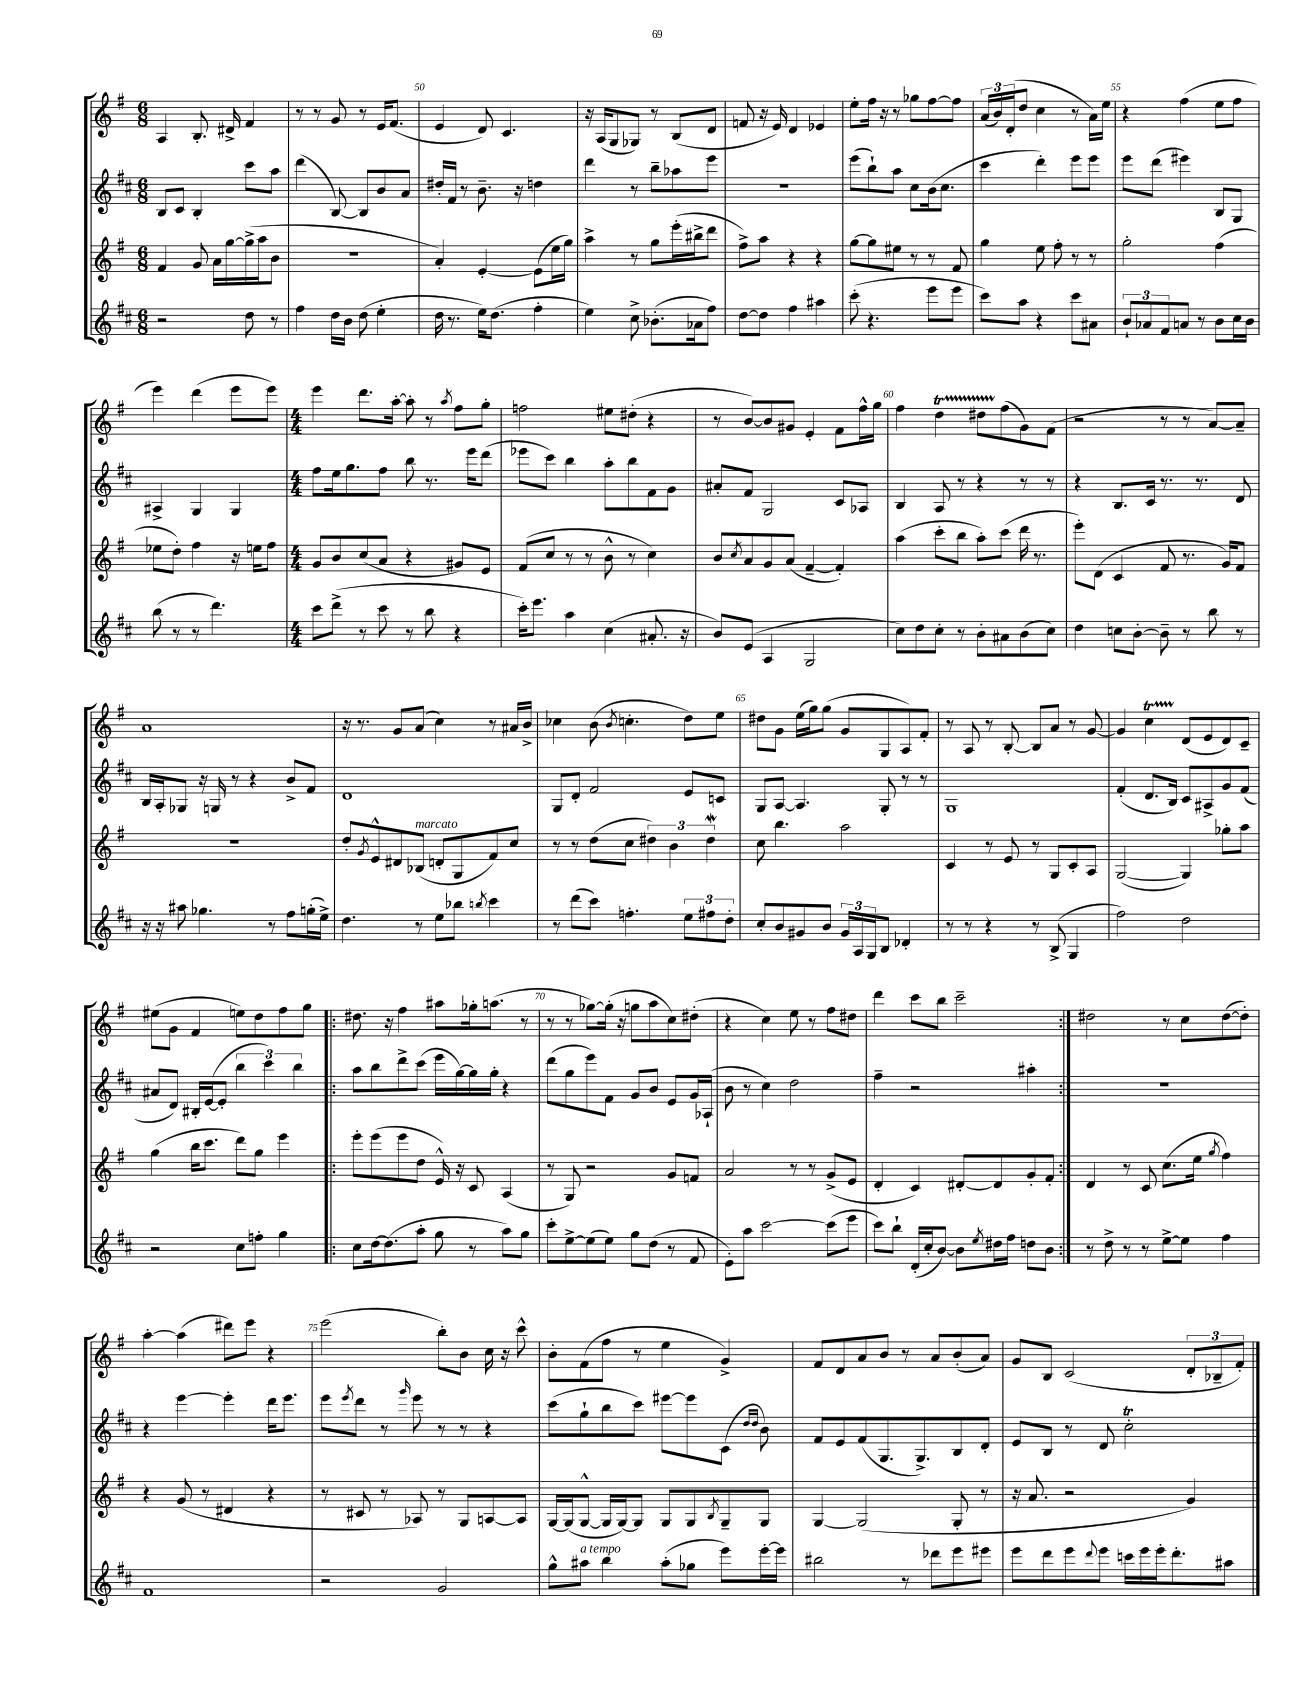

**kern	**kern	**kern	**kern
*part4	*part3	*part2	*part1
*staff4	*staff3	*staff2	*staff1
*clefG2	*clefG2	*clefG2	*clefG2
*k[f#c#]	*k[f#]	*k[f#c#]	*k[f#]
*M6/8	*M6/8	*M6/8	*M6/8
=48	=48	=48	=48
2r	4f#/	8B/L	4A/
.	.	8c#/J	.
.	8g/	4B'/	8.B'/
.	16a\LL	.	.
.	[16gg\	.	16d#X^/
8dd\	(16gg^\]	8ccc#\L	4f#/
.	16aa\J	.	.
8r	8b\J	8aa\J	.
=49	=49	=49	=49
4ff#\	2.r	(4ddd\	8r
.	.	.	8r
16dd\LL	.	[8B/)	8g/
16b\JJ	.	.	.
(8dd\	.	8B/L]	8r
4ee'\	.	8b/	16e/KL
.	.	.	(8.f#/J
.	.	8a/J	.
=50	=50	=50	=50
16dd\	4a'/)	16dd#X'/LL	4e/
8.r	.	16f#/JJ	.
.	.	8r	.
16ee\KL)	[4e'/	8.b~\	8d/)
(8.dd\J	.	.	.
.	.	.	4.c/
.	.	16r	.
4ff#'\	(8e\L]	4ddn\	.
.	16ee\L	.	.
.	16gg\JJ)	.	.
=51	=51	=51	=51
4ee\)	4aa^\	4ddd\	16r
.	.	.	(16A/KL
.	.	.	8G/
8cc#^\	8r	8r	8G-X/J)
(8.b-X'\L	8gg\L	8bb~\L	8r
.	(16eee'\L	8aa-X\	(8B/L
16a-X\k	16bb#X^\J	.	.
8ff#\J)	8ddd\J	8eee\J	8d/J
=52	=52	=52	=52
[8dd\L	8ff#^\L)	2.r	8fn/
8dd\J]	8aa\J	.	16r
.	.	.	16e/)
4ff#\	4r	.	4d/
4aa#X\	4r	.	4e-X/
=53	=53	=53	=53
(8ccc#'\	[8gg\L	(8eee\L	8ee'\L
4.r	8gg\]	8bb`\)	16ff#\Jk
.	.	.	16r
.	8ee#X\J	8aa\J	8r
.	8r	8cc#\L	8gg-X\L
8eee\L	8r	(16b\k	[8ff#\
.	.	8.cc#\J	.
8eee\J	8f#/	.	8ff#\J]
=54	=54	=54	=54
8ccc#\L)	4gg\	4ccc#\	(24a/LL
.	.	.	24b/)
.	.	.	(24d'/J
8aa\J	.	.	8dd/J
4r	8ee\	4ddd'\)	4cc\
.	8ff#'\	.	.
8ccc#\L	8r	8eee\L	8r
8a#X\J	8r	8eee\J	16a\LL)
.	.	.	16ee\JJ
=55	=55	=55	=55
12b`/L	2gg'\	8eee\L	4r
12a-X/	.	.	.
.	.	(8ddd\J	.
12f#/	.	.	.
8an/J	.	4eee#X\)	(4ff#\
8r	.	.	.
8b\L	(4ff#\	8B/L	8ee\L
16cc#\L	.	8G/J	8ff#\J
16b\JJ	.	.	.
!!LO:LB:g=z
=56	=56	=56	=56
(8bb\	8ee-X\L	4A#X^/	4eee\)
8r	8dd'\J)	.	.
8r	4ff#\	4G/	(4ddd\
4.ddd\)	.	.	.
.	16r	4G/	8eee\L
.	16een\KL	.	.
.	8ff#\J	.	8eee\J)
=57	=57	=57	=57
*M4/4	*M4/4	*M4/4	*M4/4
8ccc#\L	8g/L	8ff#\L	4eee\
(8ddd^\J	8b/	16ee\k	.
.	.	8.gg\	.
8r	(8cc/	.	8.ddd\L
8ccc#\	8a/J	8ff#\J	.
.	.	.	[16aa'\Jk
8r	4r	8bb\	8aa'\]
8bb\	.	8.r	8r
.	.	.	8qaa/
4r	8g#X/L)	.	8ff#\L
.	.	16eee\KL	.
.	8e/J	(8ddd\J	8gg'\J
=58	=58	=58	=58
16ccc#'\KL)	(8f#/L	8eee-X\L	2ffn\
8.eee\J	.	.	.
.	8cc/J	8ccc#\J)	.
4aa\	8r	4bb\	.
.	8r	.	.
(4cc#\	8b^^\	8aa'\L	8ee#X\L
.	8r	8bb\	(8dd#X'\J
8.a#X'/	4cc\)	8f#\	4r
.	.	8g\J	.
16r	.	.	.
=59	=59	=59	=59
8b/L)	8b/L	8a#X'/L	8r
.	8qcc/	.	.
(8e/J	8a/	8f#/J	[8b/L)
4A/	8g/	2G/	8b/]
.	(8a/J	.	8g#X/J
2G/	[4f#~/	.	4e'/
.	4f#'/])	8c#/L	8f#\L
.	.	8A-X/J	16ff#^^\L
.	.	.	16gg\JJ
=60	=60	=60	=60
8cc#\L)	(4aa\	4B/	4ff#\
8dd\	.	.	.
8cc#'\J	8ccc'\L	8A/	4ddT\
8r	8bb\J	8r	.
8b'\L	8aa'\L)	4r	8dd#XTTT\L
8a#X\	(8ccc\J	.	(8ff#\
(8b\	16ddd\	8r	8g\)
.	8.r	.	.
8cc#\J)	.	8r	(8f#\J
=61	=61	=61	=61
4dd\	8eee'\L)	4r	2r
.	(8d\J	.	.
8ccn\L	4c/	8.B/L	.
[8b'\J	.	.	.
.	.	16c#/Jk	.
8b~\]	8f#/	8.r	8r
8r	8.r	.	8r
.	.	8.r	.
8bb\	.	.	[8a/L)
.	16g/KL)	.	.
8r	8f#/J	8d/	8a~/J]
!!LO:LB:g=z
=62	=62	=62	=62
16r	1r	16B/LL	1a
16r	.	16A'/J	.
8aa#X\	.	8G-X/J	.
4.gg-X\	.	16r	.
.	.	16Gn/	.
.	.	8r	.
.	.	4r	.
8r	.	.	.
8ff#\L	.	8b^/L	.
(16ggn'\L	.	8f#/J	.
16ee^\JJ)	.	.	.
=63	=63	=63	=63
4.dd\	8dd'/L	1d	16r
.	.	.	8.r
.	8qg/	.	.
.	8e^^/	.	.
.	8d#X/	.	8g/L
!	!LO:TX:a:i:t=marcato	!	!
8r	(8B-X/J	.	(8a/J
8ee\L	8dn'/L	.	4cc\)
8bb-X\J	8G/	.	.
8qbbn/	.	.	.
4ccc#\	8f#/)	.	8r
.	8cc/J	.	16a#X/LL
.	.	.	16b^/JJ
=64	=64	=64	=64
8r	8r	8G/L	4cc-X\
(8ddd\L	8r	8d'/J	.
8ccc#\J)	(8dd\L	2f#/	(8b\
.	.	.	8qb/
4.ffn'\	8cc\J	.	4.ccn'\
.	6dd#X\)	.	.
.	6b\	.	.
12ee\L	.	8e/L	8dd\L)
12ff#X\	6dd#W\	.	.
.	.	8cn/J	8ee\J
12dd'\J	.	.	.
=65	=65	=65	=65
8cc#'/L	8cc\	8G/L	8dd#X\L
8b/	4.bb\	[8A/J	8g\J
8g#X/	.	4.A/]	(16ee\LL
.	.	.	16gg\J)
8b/J	.	.	(8gg\J
24g#/LL	2aa\	.	8g/L
24A/	.	.	.
24G/J	.	.	.
8B/J	.	8G'/	8G/
4d-X'/	.	8r	8A/)
.	.	8r	8f#'/J
=66	=66	=66	=66
8r	4c/	1G	8r
8r	.	.	8A/
4r	8r	.	8r
.	8e/	.	[8B'/
8r	8r	.	8B/L]
(8B^/	8G/L	.	8a/J
4G/	8c'/	.	8r
.	8A/J	.	[8g/
=67	=67	=67	=67
2ff#\)	([2G/	(4f#'/	4g/]
.	.	8.d/L	4ccT\
.	.	16B/Jk)	.
2dd\	4G/])	8c#/L	(8d/L
.	.	8A#X^/	8e/
.	8gg-X'\L	8g/	8d/)
.	8aa\J	(8f#/J	8c~/J
!!LO:LB:g=z
=68	=68	=68	=68
2r	(4gg\	8a#X/L	(8ee#X\L
.	.	8d/J)	8g\J
.	16bb\KL	16B#X'/LL	4f#/
.	8.ccc\J	([16e/J	.
.	.	8e'/J]	.
8cc#\L	8ddd\L)	6bb\	8een\L)
8ffn'\J	8gg\J	.	8dd\
.	.	6ccc#\)	.
4gg\	4eee\	.	8ff#\
.	.	6bb\	.
.	.	.	8gg\J
=69!|:	=69!|:	=69!|:	=69!|:
8cc#\L	8eee'\L	8aa\L	8.dd#X\
[16dd\k	(8eee\	8bb\	.
(8.dd\]	.	.	16r
.	8eee\	8ddd^\	4ff#\
8aa'\J	8dd\J	(8ccc#\J	.
8gg\	16e^^/)	16eee\LL	8aa#X\L
.	16r	[16gg\)	.
8r	8c/	16gg\]	16gg-X'\k
.	.	16gg'\JJ	(8.aan\J
8aa\L)	(4A/	4r	.
8gg\J	.	.	8r
=70	=70	=70	=70
8ccc#'\L	8r	(8ddd\L	8r
[8ee^\	8G/)	8gg\	8r
(8ee\]	2r	8eee\)	[8gg-X\L)
8ee\J)	.	8f#\J	(16gg-'\Jk]
.	.	.	16r
8gg\L	.	8g/L	8ggn\L
(8dd\J	.	8b/J	8aa\
8r	8g/L	8e/L	8cc\)
8f#/	8fn/J	16g/L	(8dd#X'\J
.	.	(16A-X`/JJ	.
=71	=71	=71	=71
8e'\L)	2a/	8b\	4r
8aa\J	.	8r	.
[2ccc#\	.	4cc#\)	4cc\)
.	8r	2dd\	8ee\
.	8r	.	8r
(8ccc#\L]	(8g^/L	.	8ff#\L
8eee\J	8e/J	.	8dd#X\J
=72	=72	=72	=72
8ccc#\L)	4d'/	4ff#~\	4ddd\
8bb`\J	.	.	.
(16d'/LL	4c/)	2r	8ccc\L
16cc#'/J	.	.	.
[8b/J)	.	.	8bb\J
8b\L]	[8d#X'/L	.	2ccc~\
8qee/	.	.	.
16dd#X\L	8d#/]	.	.
16ff#\JJ	.	.	.
8ddn\L	8g'/	4aa#X'\	.
8b\J	8f#'/J	.	.
=73:|!	=73:|!	=73:|!	=73:|!
8r	4d/	1r	2dd#X\
8dd^\	.	.	.
8r	8r	.	.
8r	8c/	.	.
[8ee^\L	(8.cc\L	.	8r
8ee\J]	.	.	8cc\L
.	16ee\Jk	.	.
.	8qgg/	.	.
4ff#\	4ff#\)	.	([8dd#\
.	.	.	8dd#'\J])
!!LO:LB:g=z
=74	=74	=74	=74
1f#	4r	4r	[4aa'\
.	(8g/	[4eee\	(4aa\]
.	8r	.	.
.	4d#X/	4eee'\]	8ddd#X\L)
.	.	.	8eee\J
.	4r	16ddd\KL	4r
.	.	8.eee\J	.
=75	=75	=75	=75
2r	8r	8eee\L	(2eee\
.	.	8qeee/	.
.	8c#X/	8ddd\J	.
.	8r	8r	.
.	.	16qqggg/	.
.	8A-X/)	8eee\	.
2g/	8r	8r	8bb'\L)
.	8G/L	8r	8b\J
.	[8An/	4r	16cc\
.	.	.	16r
.	8A/J]	.	8ccc^^\
=76	=76	=76	=76
8gg^^\L	[16G/LL	(8ccc#\L	8b'\L
.	(16G/J]	.	.
!LO:TX:a:i:t=a tempo	!	!	!
8aa#X\J	[8G^^/J	8gg`\	(8f#\
4bb\	16G/LL]	8bb\	8ff#\J
.	[16G/J)	.	.
.	8G/J]	8ccc#\J)	8r
(8aa#'\L	8G/L	[8eee#X\L	4ee\
8gg-X\J	8G/	8eee#\]	.
.	8qB/	.	.
8eee\L)	8G~/	(8c#\J	4g^/)
.	.	16qqdd/LL	.
.	.	16qqdd/JJ	.
[16eee'\L	8G/J	8b\)	.
16eee\JJ]	.	.	.
=77	=77	=77	=77
2bb#X\	[4G/	8f#/L	8f#/L
.	.	8e/	8d/
.	(2G/]	(8f#/	8a/
.	.	8.G/	8b/J
8r	.	.	8r
.	.	8.G^/)	.
8ddd-X\L	.	.	8a/L
8eee\	8G'/	8B/	(8b'/
8eee#X\J	8r	8d'/J	8a/J)
=78	=78	=78	=78
8eee\L	16r	8e/L	8g/L
.	8.a/	.	.
8ddd\	.	8B/J	8B/J
8eee\	2r	8r	(2c/
8qqddd/	.	.	.
8eee\J	.	8d/	.
16cccn\LL	.	2cc#t'\	.
16eee\	.	.	.
16eee'\J	.	.	.
8.ddd'\	.	.	.
.	4g/)	.	12d'/L
.	.	.	12B-X~/
8aa#X\J	.	.	.
.	.	.	12f#'/J)
==	==	==	==
*-	*-	*-	*-
